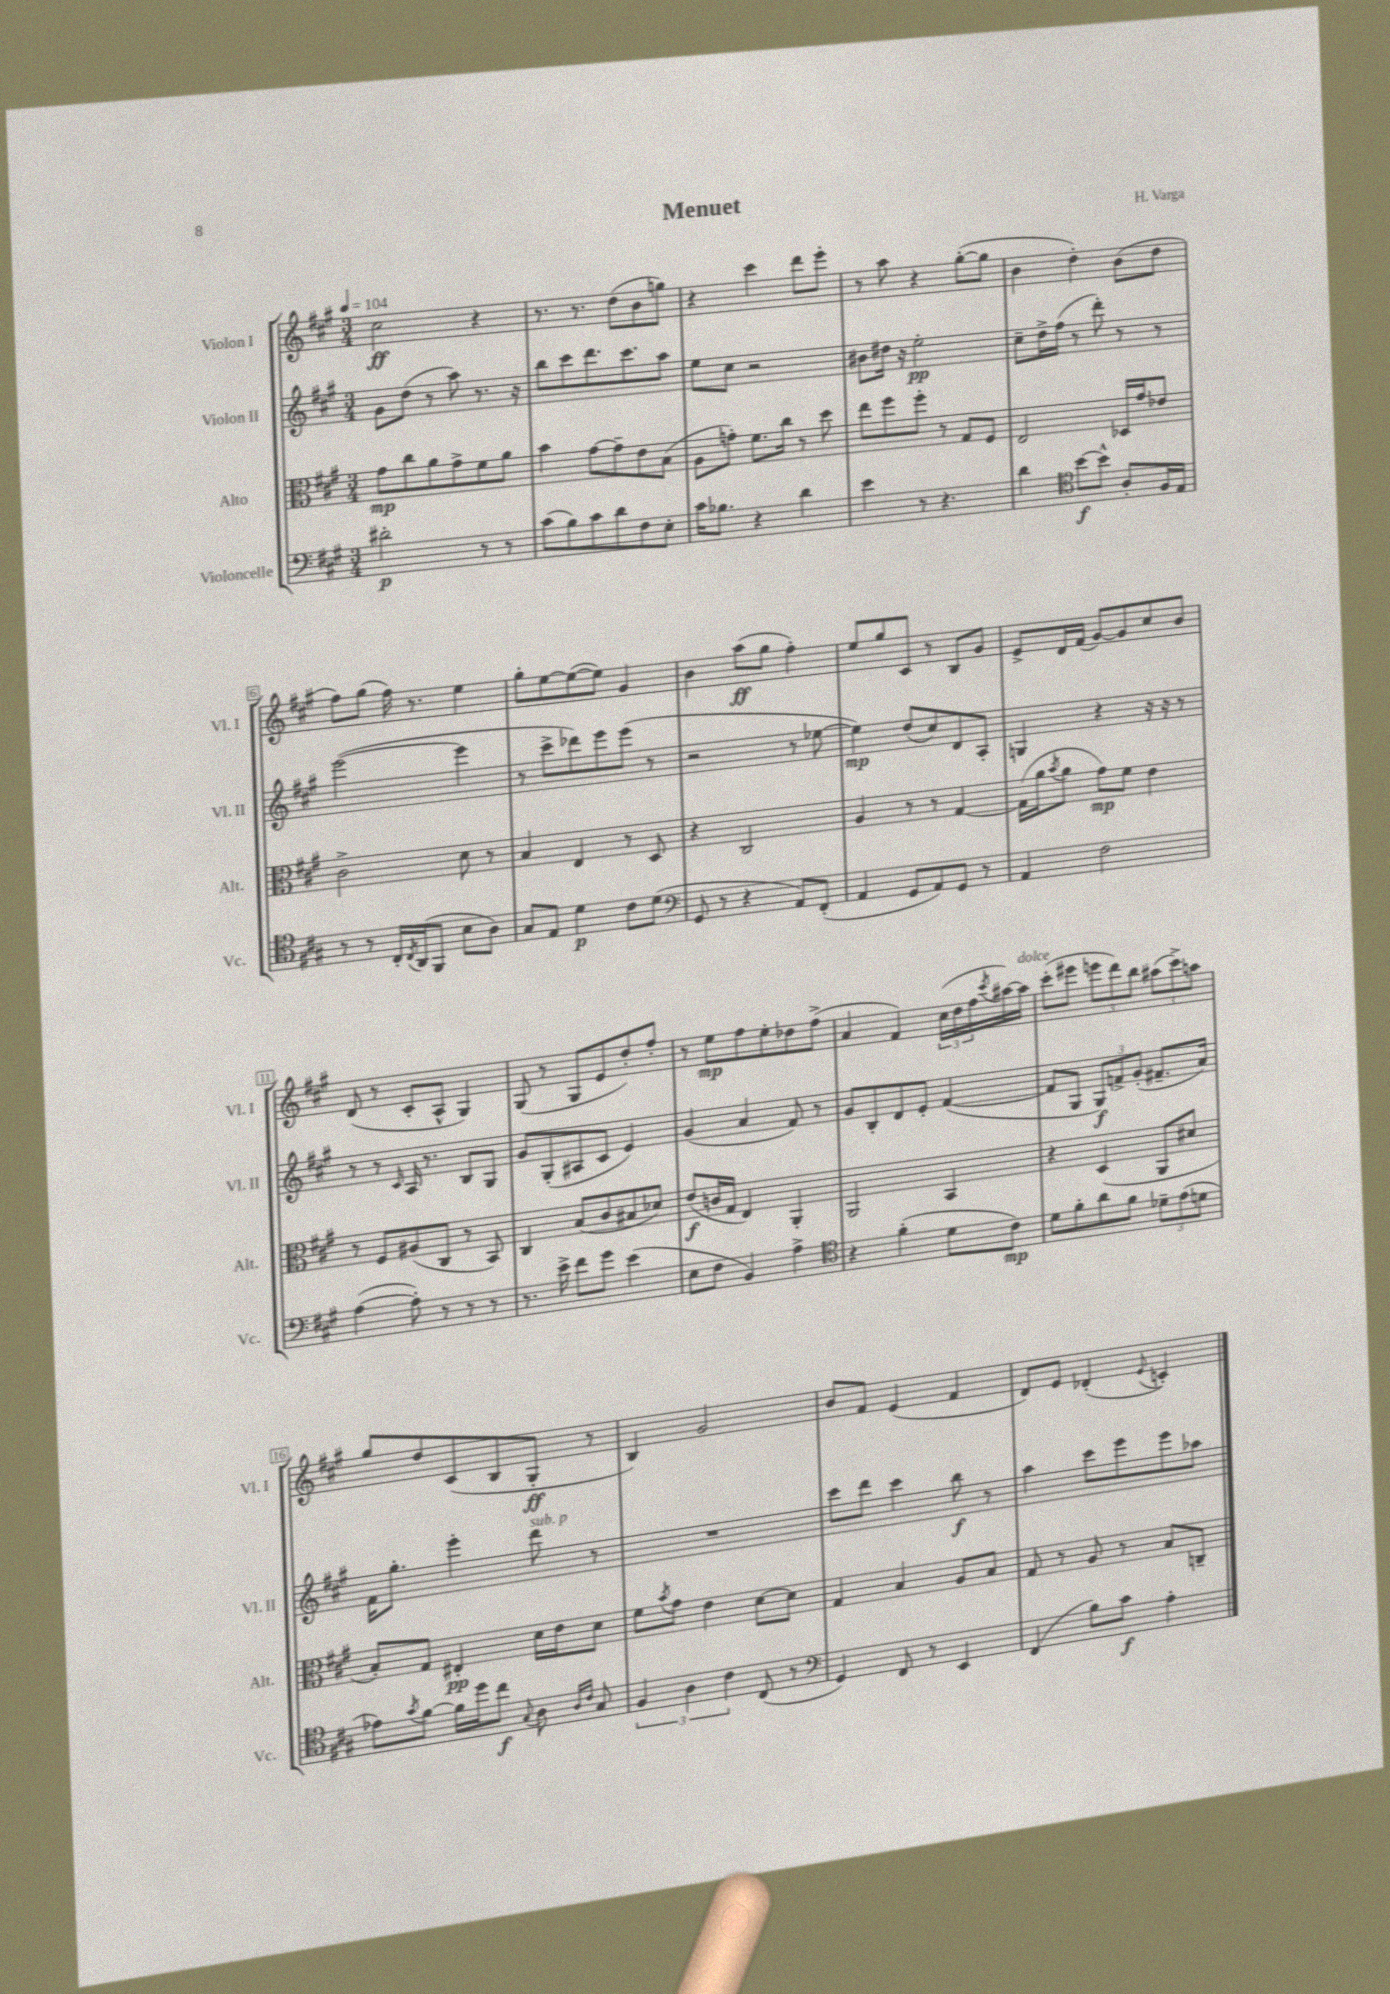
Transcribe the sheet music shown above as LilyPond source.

\header { title = "Menuet" composer = "H. Varga" }
<<
\new StaffGroup <<
\new Staff = "s0" \with { instrumentName = "Violon I" shortInstrumentName = "Vl. I" } {
    \clef treble \key a \major \numericTimeSignature \time 3/4 \tempo 4 = 104
    cis''2\ff r4 |
    r8. r8. d''8( b'8 g''8) |
    r4 cis'''4 d'''8 e'''8-. |
    r8 a''8 r4 gis''8~-.( gis''8 |
    b'4 d''4-.) b'8( d''8 |
    fis''8) gis''8( fis''16) r8. e''4 |
    gis''8-. e''8~ e''8~( e''8) gis'4 |
    b'4 a''8\ff( gis''8 fis''4-.) |
    e''8 gis''8 cis'8 r8 b8 gis'8 |
    e'8-> d'16 fis'16( gis'8~) gis'8 cis''8 b'8 |
    d'8( r8 cis'8-. a8-^ gis4) |
    gis8( r8 gis8 e'8 d''8-.) fis''8-. |
    r8 e''8\mp fis''8 e''8-. des''8 fis''8->( |
    a'4 fis'4) \tuplet 3/2 { cis''16( d''16 fis''16 } \acciaccatura { cis'''8 } ais''16~) ais''16^\markup { \italic "dolce" } |
    cis'''8-.( eis'''8 \tuplet 3/2 { e'''8 d'''8) b''8 } \tuplet 3/2 { ais''8( cis'''8->) a''8 } |
    gis''8 d''8 cis'8( b8 gis8-.\ff r8 |
    b4) gis'2 |
    b'8 fis'8 e'4( fis'4 |
    d'8) e'8 des'4-.( \appoggiatura { e'8 } c'4-.) \bar "|." |
}
\new Staff = "s1" \with { instrumentName = "Violon II" shortInstrumentName = "Vl. II" } {
    \clef treble \key a \major \numericTimeSignature \time 3/4
    gis'8 d''8( r8 a''8) r8. r16 |
    b''8 cis'''8 d'''8. cis'''8. a''8 |
    e''8 cis''8 r2 |
    bis'8 dis''16 r16 e''2-.\pp |
    cis''8-- d''16-> fis''16( r8 d'''8-.) r8 r8 |
    e'''2~( e'''4 |
    r8 cis'''8-> des'''8) e'''8 e'''8( r8 |
    r2 r8 ees''8~ |
    ees''4\mp) d''8( cis''8) d'8 a8-. |
    g4 r4 r16 r16 r8 |
    r8 r8 \grace { cis'16 } a16 r8. b8 gis8 |
    gis'8 gis8-.( ais8 cis'8 e'4) |
    gis'4( a'4 fis'8) r8 |
    gis'8 b8-. d'8 e'8-. fis'4~( |
    fis'8 gis8 \tuplet 3/2 { gis8\f) f'8-> gis'8-.( } fis'8.-- a'16) |
    fis'16 gis''8.-. e'''4-. d'''8^\markup { \italic "sub. p" } r8 |
    R2. |
    cis'''8 d'''8 cis'''4 b''8\f r8 |
    a''4 cis'''8 e'''8 e'''8 aes''8 \bar "|." |
}
\new Staff = "s2" \with { instrumentName = "Alto" shortInstrumentName = "Alt." } {
    \clef alto \key a \major \numericTimeSignature \time 3/4
    gis'8\mp cis''8 a'8 gis'8-> fis'8 a'8 |
    b'4 gis'8~ gis'8-- e'8 b8( |
    a8 g'8-.) fis'8. cis''16 r8 d''8 |
    e''8 fis''8 fis''8-. r8 gis8 fis8 |
    e2 des16 gis'16 ees'8 |
    cis'2-> d'8 r8 |
    b4 e4 r8 d8 |
    r4 cis2 |
    a4 r8 r8 gis4~ |
    gis16( a'16 \acciaccatura { b'8 } a'8 gis'8\mp) fis'8 e'4 |
    r8 fis8 ais8( cis8 r8 b,8) |
    cis4 b8( cis'8 bis8 des'8) |
    e'8\f( c'16 gis16 e4) a,4-. |
    a,2 b,4 |
    r4 d4( a,8 dis'8 |
    b8-.) gis8 eis4-.\pp d'16 e'16 d'8 |
    fis'8 \acciaccatura { b'8 } gis'8 e'4 d'8~ d'8 |
    gis4 b4 a8 b8 |
    gis8 r8 a8 r8 b8 c8-- \bar "|." |
}
\new Staff = "s3" \with { instrumentName = "Violoncelle" shortInstrumentName = "Vc." } {
    \clef bass \key a \major \numericTimeSignature \time 3/4
    dis'2-.\p r8 r8 |
    cis'8( b8) cis'8 d'8 fis8 e8-. |
    cis'16 bes8. r4 d'4 |
    e'4 r8 r4. |
    d'4 \clef tenor b'8~\f b'8-^ a8-. fis16 e16 |
    r8 r8 cis16-. \acciaccatura { cis8 } a,16( fis,8 b8 a8) |
    gis8 e8 d'4\p cis'8 d'8( |
    \clef bass gis,8 r8 r4 a,8) fis,8-.( |
    a,4 gis,8 a,8) gis,8 r8 |
    a,4 fis2 |
    a4~( a8-.) r8 r8 r8 |
    r8. e'16-> fis'8 gis'8 e'4( |
    e8 fis8 b,4) a4-> |
    \clef tenor r4 fis'4-.( d'8 cis'8\mp) |
    d'8 fis'8-. a'8 fis'8 \tuplet 3/2 { des'8-- e'8( d'8 } |
    ees'8) \acciaccatura { gis'8 } fis'8~ fis'16 d''16 cis''8\f \appoggiatura { gis8 } a8 \grace { a16 cis'16 } gis8 |
    \tuplet 3/2 { fis4 a4 cis'4 } cis8( r8 |
    \clef bass gis,4) fis,8 r8 e,4 |
    fis,4( b8) cis'8\f a4-. \bar "|." |
}
>>
>>
\layout { \context { \Score \override BarNumber.stencil = #(make-stencil-boxer 0.1 0.3 ly:text-interface::print) } }
